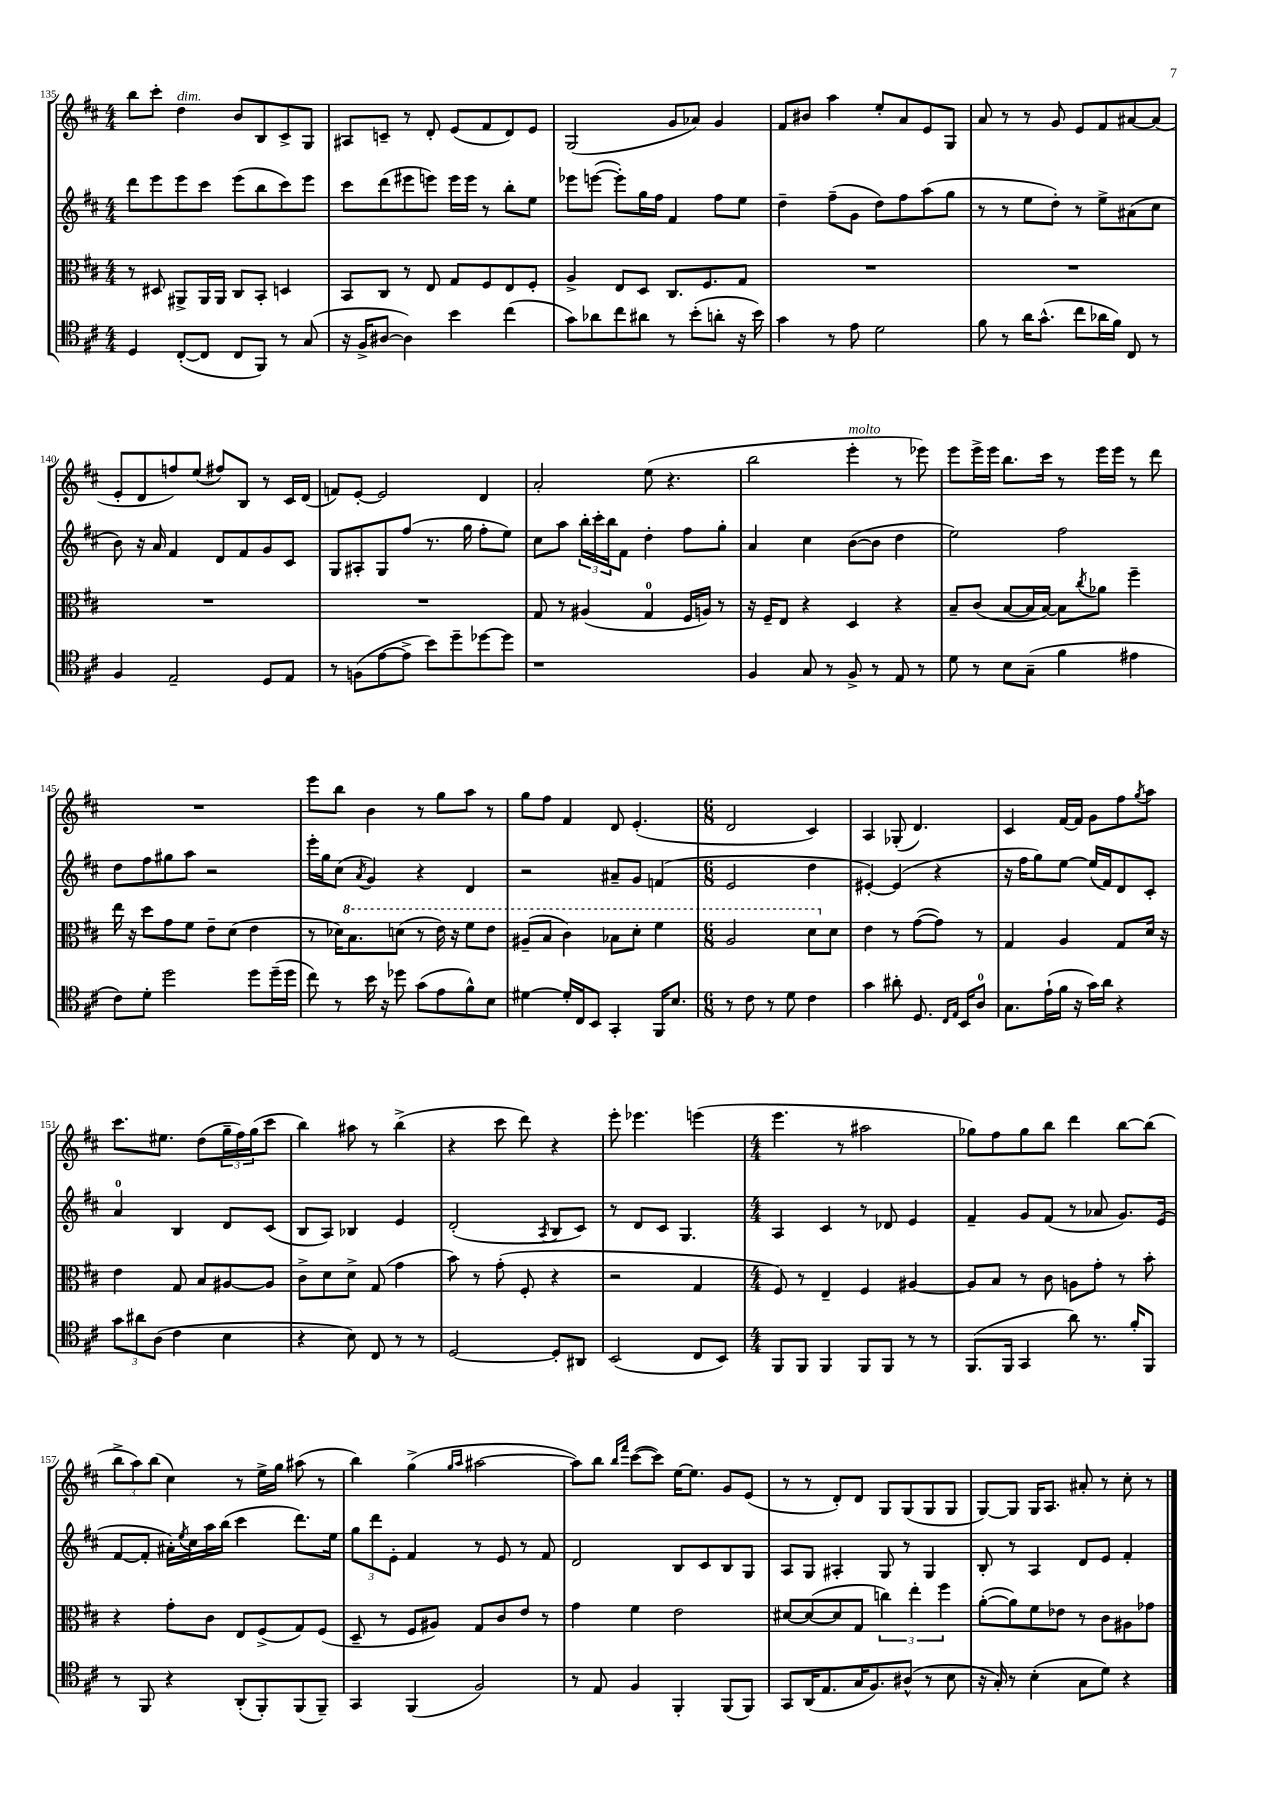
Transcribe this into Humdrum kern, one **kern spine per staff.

**kern	**kern	**kern	**kern
*staff4	*staff3	*staff2	*staff1
*clefC4	*clefC3	*clefG2	*clefG2
*k[f#c#]	*k[f#c#]	*k[f#c#]	*k[f#c#]
*M4/4	*M4/4	*M4/4	*M4/4
4D	8r	8ddd	8bb
.	8D#	8eee	8ccc#'
([8C#'	8AA#^	8eee	4dd
8C#]	16AA#	8ccc#	.
.	16AA#	.	.
8C#	8C#	(8eee	8b
8FF#)	8BB'	8bb	8B
8r	4D	8ccc#)	8c#^
(8G	.	8eee	8G
=	=	=	=
16r	8BB	8ccc#	8A#
16F#^	.	.	.
[8A#	8C#	(8ddd	8c~
4A#])	8r	8eee#	8r
.	8E	8eee)	8d'
4b	8G	16eee	(8e
.	.	16eee	.
.	8F#	8r	8f#
(4cc#	8E	8bb'	8d)
.	8F#'	8ee	8e
=	=	=	=
8g)	4A^	8eee-	(2G
8a-	.	([8eee	.
8cc#	8E	8eee'])	.
8a#	8D	16gg	.
.	.	16ff#	.
8r	8.C#	4f#	8g
(8b'	.	.	8a-)
.	8.F#	.	.
8a'	.	8ff#	4g
16r	8G	8ee	.
16b)	.	.	.
=	=	=	=
4g	1r	4dd~	8f#
.	.	.	8b#
8r	.	(8ff#~	4aa
8e	.	8g	.
2d	.	8dd)	8ee'
.	.	8ff#	8a
.	.	(8aa	8e
.	.	8gg	8G
=	=	=	=
8f#	1r	8r	8a
8r	.	8r	8r
16a	.	8ee	8r
(8.g^^	.	.	.
.	.	8dd')	8g
8cc#	.	8r	8e
16a-	.	8ee^	8f#
16f#)	.	.	.
8C#	.	(8a#	[8a#
8r	.	8cc#	(8a#]
=	=	=	=
4F#	1r	8b)	8e'
.	.	16r	8d
.	.	16a	.
2E~	.	4f#	8ff)
.	.	.	(8ee
.	.	8d	8ff#)
.	.	8f#	8B
8D	.	8g	8r
8E	.	8c#	16c#
.	.	.	(16d
=	=	=	=
8r	1r	8G	8f)
(8F	.	8A#'	[8e'
[8e	.	8G	2e]
8e^]	.	(8ff#	.
8b)	.	8.r	.
8dd~	.	.	.
.	.	16gg	.
[8dd-	.	8ff#'	4d
8dd-]	.	8ee)	.
=	=	=	=
1r	8G	8cc#	2a'
.	8r	8aa	.
.	(4A#	24bb'	.
.	.	24ccc#'	.
.	.	24bb	.
.	.	8f#	.
.	4G	4dd'	(8ee
.	.	.	4.r
.	16F#	8ff#	.
.	16A)	.	.
.	8r	8gg'	.
=	=	=	=
4F#	16r	4a	2bb
.	16F#~	.	.
.	8E	.	.
8G	4r	4cc#	.
8r	.	.	.
8F#^	4D	([8b	4eee'
8r	.	8b]	.
8E	4r	4dd	8r
8r	.	.	8eee-)
=	=	=	=
8d	8B~	2ee)	8eee
8r	(8c#	.	16eee^
.	.	.	16eee
8B	[8B	.	8.bb
(8G~	16B]	.	.
.	[16B)	.	16ccc#
4f#	8B]	2ff#	8r
.	8qcc#	.	.
.	8a-	.	16eee
.	.	.	16eee
4e#	4ff#~	.	8r
.	.	.	8ddd
=	=	=	=
8c#)	16ee	8dd	1r
.	16r	.	.
8d'	8dd	8ff#	.
2dd	8g	8gg#	.
.	8f#	8aa	.
.	8e~	2r	.
.	(8d	.	.
8dd	4e	.	.
(16dd~	.	.	.
16dd	.	.	.
=	=	=	=
8cc#)	8r	16eee'	8eee
.	.	16gg	.
8r	16d-)	(8cc#	8bb
.	8.b	.	.
.	.	8qa	.
16b	.	4g)	4b
16r	.	.	.
8dd-	(8dd	.	.
(8g	8r	4r	8r
8e	16ee)	.	8gg
.	16r	.	.
8f#^^)	8ff#	4d	8aa
8B	8ee	.	8r
=	=	=	=
[4d#	(8a#~	2r	8gg
.	8b	.	8ff#
16d#']	4cc#)	.	4f#
16C#	.	.	.
8BB	.	.	.
4GG'	8b-	8a#~	8d
.	8dd'	8g	(4.e'
16FF#	4ff#	(4f	.
8.B	.	.	.
=	=	=	=
*M6/8	*M6/8	*M6/8	*M6/8
8r	2a	2e	2d
8c#	.	.	.
8r	.	.	.
8d	.	.	.
4c#	8dd	4dd	4c#)
.	8d	.	.
=	=	=	=
4g	4e	[4e#')	4A
8a#'	8r	(4e#]	(8G-'
8.D	([8g	.	4.d)
.	8g])	4r	.
16qqC#	.	.	.
16qqE	.	.	.
16BB	.	.	.
8A	8r	.	.
=	=	=	=
8.G	4G	16r	4c#
.	.	16ff#	.
.	.	8gg)	.
(16e`	.	.	.
16f#	4A	[8ee	[16f#
16r	.	.	16f#]
16g)	.	(16ee]	8g
16a	.	16f#)	.
4r	8G	8d	8ff#
.	.	.	8qgg
.	16d	8c#'	8aa
.	16r	.	.
=	=	=	=
12g	4e	4a	8.ccc#
12a#	.	.	.
(12A	.	.	.
.	.	.	8.ee#
4c#	8G	4B	.
.	8B	.	(8dd
4B	[8A#	8d	24gg~
.	.	.	24ff#)
.	.	.	(24gg
.	8A#]	(8c#	8ccc#
=	=	=	=
4r	8c#^	8B	4bb)
.	8d	8A)	.
8B)	8d^	4B-	8aa#
8C#	(8G	.	8r
8r	4g	4e	(4bb^
8r	.	.	.
=	=	=	=
[2D	8b)	(2d'	4r
.	8r	.	.
.	(8g'	.	8ccc#
.	8F#'	.	8ddd)
.	.	8qA	.
8D']	4r	8B	4r
8AA#	.	8c#)	.
=	=	=	=
(2BB	2r	8r	8eee'
.	.	8d	4.eee-
.	.	8c#	.
.	.	4.G	.
8C#	4G	.	(4eee
8BB)	.	.	.
=	=	=	=
*M4/4	*M4/4	*M4/4	*M4/4
8FF#	8F#)	4A	4.eee
8FF#	8r	.	.
4FF#	4E~	4c#	.
.	.	.	8r
8FF#	4F#	8r	2aa#
8FF#	.	8d-	.
8r	[4A#	4e	.
8r	.	.	.
=	=	=	=
(8.FF#	8A#]	4f#~	8gg-)
.	8B	.	8ff#
16FF#	.	.	.
4GG	8r	8g	8gg-
.	8c#	(8f#	8bb
8a)	8A	8r	4ddd
8.r	8g'	8a-	.
.	8r	8.g)	[8bb
16f#'	.	.	.
8FF#	8b'	.	(8bb]
.	.	(16e	.
=	=	=	=
8r	4r	[8f#	12bb^
.	.	.	12aa)
8FF#	.	8f#']	.
.	.	.	(12bb
4r	8g'	16a#')	4cc#)
.	.	8qee	.
.	.	16cc#	.
.	8c#	16aa	.
.	.	(16bb	.
(8AA'	8E	4ccc#	8r
8FF#')	(8F#^	.	16ee^
.	.	.	16gg
(8FF#	8G)	8.ddd)	(8aa#
8FF#~)	(8F#	.	8r
.	.	16ee	.
=	=	=	=
4GG	8D~	12gg	4bb)
.	.	12ddd	.
.	8r	.	.
.	.	12e'	.
(4FF#	8F#	4f#	(4gg^
.	8A#)	.	.
.	.	.	16qqgg
.	.	.	16qqaa
2F#)	8G	8r	[2aa#
.	8c#	8e	.
.	8e	8r	.
.	8r	8f#	.
=	=	=	=
8r	4g	2d	8aa#])
8E	.	.	8bb
.	.	.	16qqbb
.	.	.	16qqfff#
4F#	4f#	.	([8ccc#
.	.	.	8ccc#])
4FF#'	2e	8B	[16ee
.	.	.	8.ee]
.	.	8c#	.
(8FF#	.	8B	8g
8FF#)	.	8G	(8e
=	=	=	=
8GG	[8d#	8A	8r
(16AA	(8d#_	8G	8r
8.E	.	.	.
.	8d#]	4A#'	8d')
16G	8G	.	8d
8.F#)	.	.	.
.	6cc)	8G	8G
(8A#^^	.	8r	(8G
.	6ee'	.	.
8r	.	4G	8G
.	6ff#	.	.
8B	.	.	8G
=	=	=	=
16r	([8a'	8B'	[8G)
16G')	.	.	.
8r	8a])	8r	8G]
(4B'	8f#	4A	16G
.	.	.	8.A
.	8e-	.	.
8G	8r	8d	8a#'
8d)	8c#	8e	8r
4r	8A#	4f#'	8cc#'
.	8g-	.	8r
==	==	==	==
*-	*-	*-	*-
